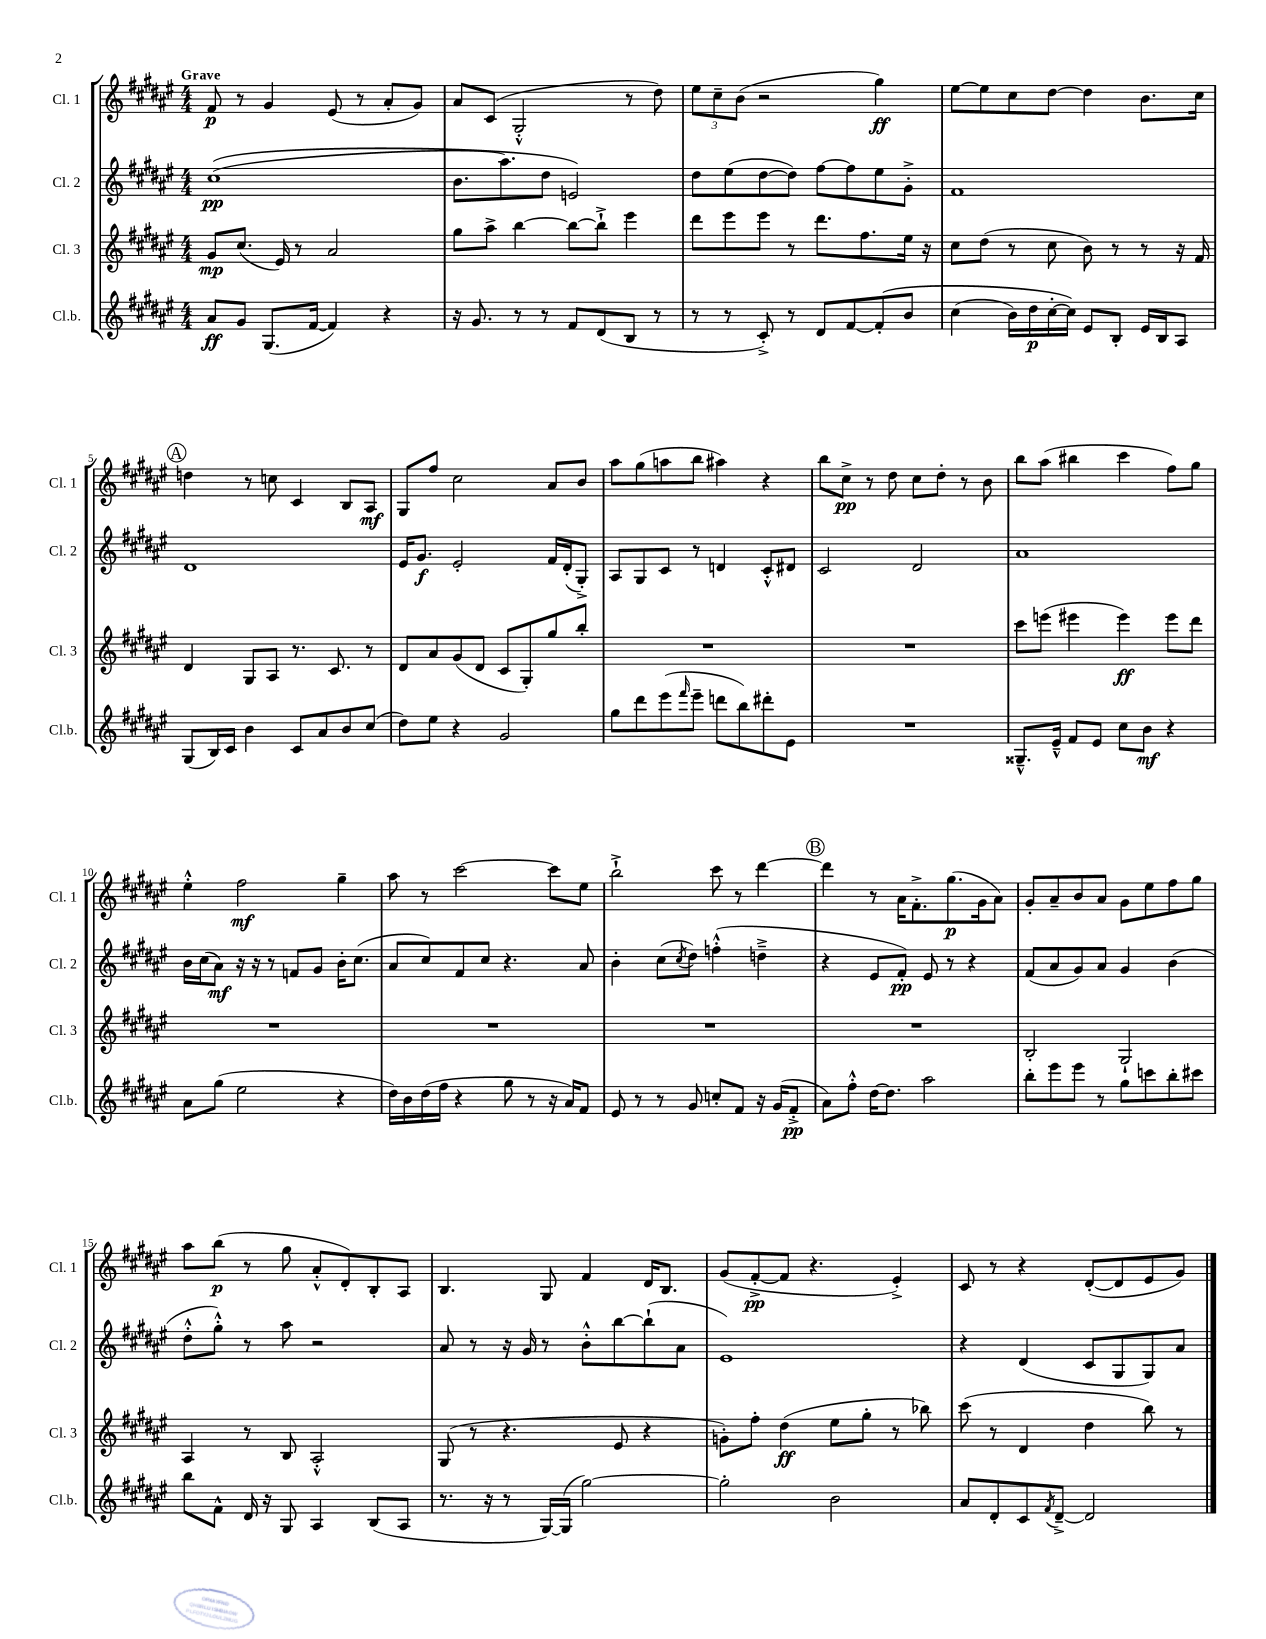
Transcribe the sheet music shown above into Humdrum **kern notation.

**kern	**kern	**kern	**kern
*staff4	*staff3	*staff2	*staff1
*clefG2	*clefG2	*clefG2	*clefG2
*k[f#c#g#d#a#e#]	*k[f#c#g#d#a#e#]	*k[f#c#g#d#a#e#]	*k[f#c#g#d#a#e#]
*M4/4	*M4/4	*M4/4	*M4/4
8a#	8g#	&((1cc#	8f#
8g#	(8.cc#	.	8r
(8.G#	.	.	4g#
.	16e#)	.	.
.	8r	.	.
[16f#	.	.	.
4f#])	2a#	.	(8e#
.	.	.	8r
4r	.	.	8a#'
.	.	.	8g#)
=	=	=	=
16r	8gg#	8.b	8a#
8.g#	.	.	.
.	8aa#^	.	(8c#
.	.	8.aa#)	.
8r	[4bb	.	2G#'^^
8r	.	8dd#	.
8f#	8bb_	2e&)	.
(8d#	8bb`^]	.	.
8B	4eee#	.	8r
8r	.	.	8dd#)
=	=	=	=
8r	8ddd#	8dd#	12ee#
.	.	.	12cc#~
8r	8eee#	(8ee#	.
.	.	.	(12b
8c#'^)	8eee#	[8dd#	2r
8r	8r	8dd#])	.
8d#	8.ddd#	[8ff#	.
[8f#	.	8ff#]	.
.	8.ff#	.	.
&(8f#']	.	8ee#	4gg#)
8b	16ee#	8g#'^	.
.	16r	.	.
=	=	=	=
(4cc#	8cc#	1f#	[8ee#
.	(8dd#	.	8ee#]
16b)	8r	.	8cc#
16dd#	.	.	.
[16cc#'	8cc#	.	[8dd#
16cc#]&)	.	.	.
8e#	8b)	.	4dd#]
8B'	8r	.	.
16e#	8r	.	8.b
16B	.	.	.
8A#	16r	.	.
.	16f#	.	16cc#
=	=	=	=
(8G#	4d#	1d#	4dd
16B)	.	.	.
16c#	.	.	.
4b	8G#	.	8r
.	8A#	.	8cc
8c#	8.r	.	4c#
8a#	.	.	.
.	8.c#	.	.
8b	.	.	8B
(8cc#	8r	.	8A#
=	=	=	=
8dd#)	8d#	16e#	8G#
.	.	8.g#	.
8ee#	8a#	.	8ff#
4r	(8g#	2e#'	2cc#
.	8d#	.	.
2g#	8c#	.	.
.	8G#')	.	.
.	8gg#	16f#	8a#
.	.	(16d#'	.
.	8bb'	8G#'^)	8b
=	=	=	=
8gg#	1r	8A#	8aa#
8ddd#	.	8G#	(8gg#
(8eee#	.	8c#	8aa
16qqfff#	.	.	.
8eee#~	.	8r	8bb
8ddd	.	4d	4aa#)
8bb)	.	.	.
8ddd#'	.	8c#'^^	4r
8e#	.	8d#	.
=	=	=	=
1r	1r	2c#	8bb
.	.	.	8cc#^
.	.	.	8r
.	.	.	8dd#
.	.	2d#	8cc#
.	.	.	8dd#'
.	.	.	8r
.	.	.	8b
=	=	=	=
8.G##~^^	8ccc#	1a#	8bb
.	(8eee	.	(8aa#
16e#~^^	.	.	.
8f#	4eee#	.	4bb#
8e#	.	.	.
8cc#	4eee#)	.	4ccc#
8b	.	.	.
4r	8eee#	.	8ff#)
.	8ddd#	.	8gg#
=	=	=	=
8a#	1r	16b	4ee#'^^
.	.	(16cc#	.
(8gg#	.	8a#)	.
2ee#	.	16r	2ff#
.	.	16r	.
.	.	8r	.
.	.	8f	.
.	.	8g#	.
4r	.	16b'	4gg#~
.	.	(8.cc#	.
=	=	=	=
16dd#)	1r	8a#	8aa#
16b	.	.	.
(16dd#	.	8cc#)	8r
16ff#	.	.	.
4r	.	8f#	[2ccc#
.	.	8cc#	.
8gg#	.	4.r	.
8r	.	.	.
16r	.	.	8ccc#]
16a#)	.	.	.
8f#	.	8a#	8ee#
=	=	=	=
8e#	1r	4b'	2bb`^
8r	.	.	.
8r	.	(8cc#	.
.	.	8qcc#	.
8g#	.	8dd#)	.
8cc'	.	(4ff'^^	8ccc#
8f#	.	.	8r
16r	.	4dd~^	[4ddd#
(16g#	.	.	.
8f#'^	.	.	.
=	=	=	=
8a#)	1r	4r	4ddd#]
8ff#'^^	.	.	.
[16dd#	.	8e#	8r
8.dd#]	.	.	.
.	.	8f#')	16a#
.	.	.	8.f#'^
2aa#	.	8e#	.
.	.	8r	(8.gg#
.	.	4r	.
.	.	.	16g#
.	.	.	8a#)
=	=	=	=
8bb'	2B'	(8f#	8g#'
8eee#	.	8a#	8a#~
8eee#	.	8g#)	8b
8r	.	8a#	8a#
8gg#	2G#`	4g#	8g#
8ccc	.	.	8ee#
8bb'	.	(4b	8ff#
8ccc#	.	.	8gg#
=	=	=	=
8bb	4A#	8dd#'^^	8aa#
8f#^^	.	8gg#'^^)	(8bb
16d#	8r	8r	8r
16r	.	.	.
8G#	8B	8aa#	8gg#
4A#	2A#'^^	2r	8a#'^^
.	.	.	8d#')
(8B	.	.	8B'
8A#	.	.	8A#
=	=	=	=
8.r	(8G#	8a#	4.B
.	8r	8r	.
16r	.	.	.
8r	4.r	16r	.
.	.	16g#	.
[16G#)	.	8r	8G#
(16G#]	.	.	.
[2gg#)	.	8b'^^	4f#
.	8e#	[8bb	.
.	4r	(8bb`]	16d#
.	.	.	8.B
.	.	8a#	.
=	=	=	=
2gg#']	8g')	1e#)	(8g#
.	8ff#'	.	[8f#'^
.	(4dd#	.	8f#]
.	.	.	4.r
2b	8ee#	.	.
.	8gg#'	.	.
.	8r	.	4e#'^)
.	8bb-)	.	.
=	=	=	=
8a#	(8ccc#	4r	8c#
8d#'	8r	.	8r
8c#	4d#	(4d#	4r
8qf#	.	.	.
[8d#~^	.	.	.
2d#]	4dd#	8c#	([8d#'
.	.	8G#	8d#]
.	8bb)	8G#)	8e#
.	8r	8a#	8g#)
==	==	==	==
*-	*-	*-	*-
